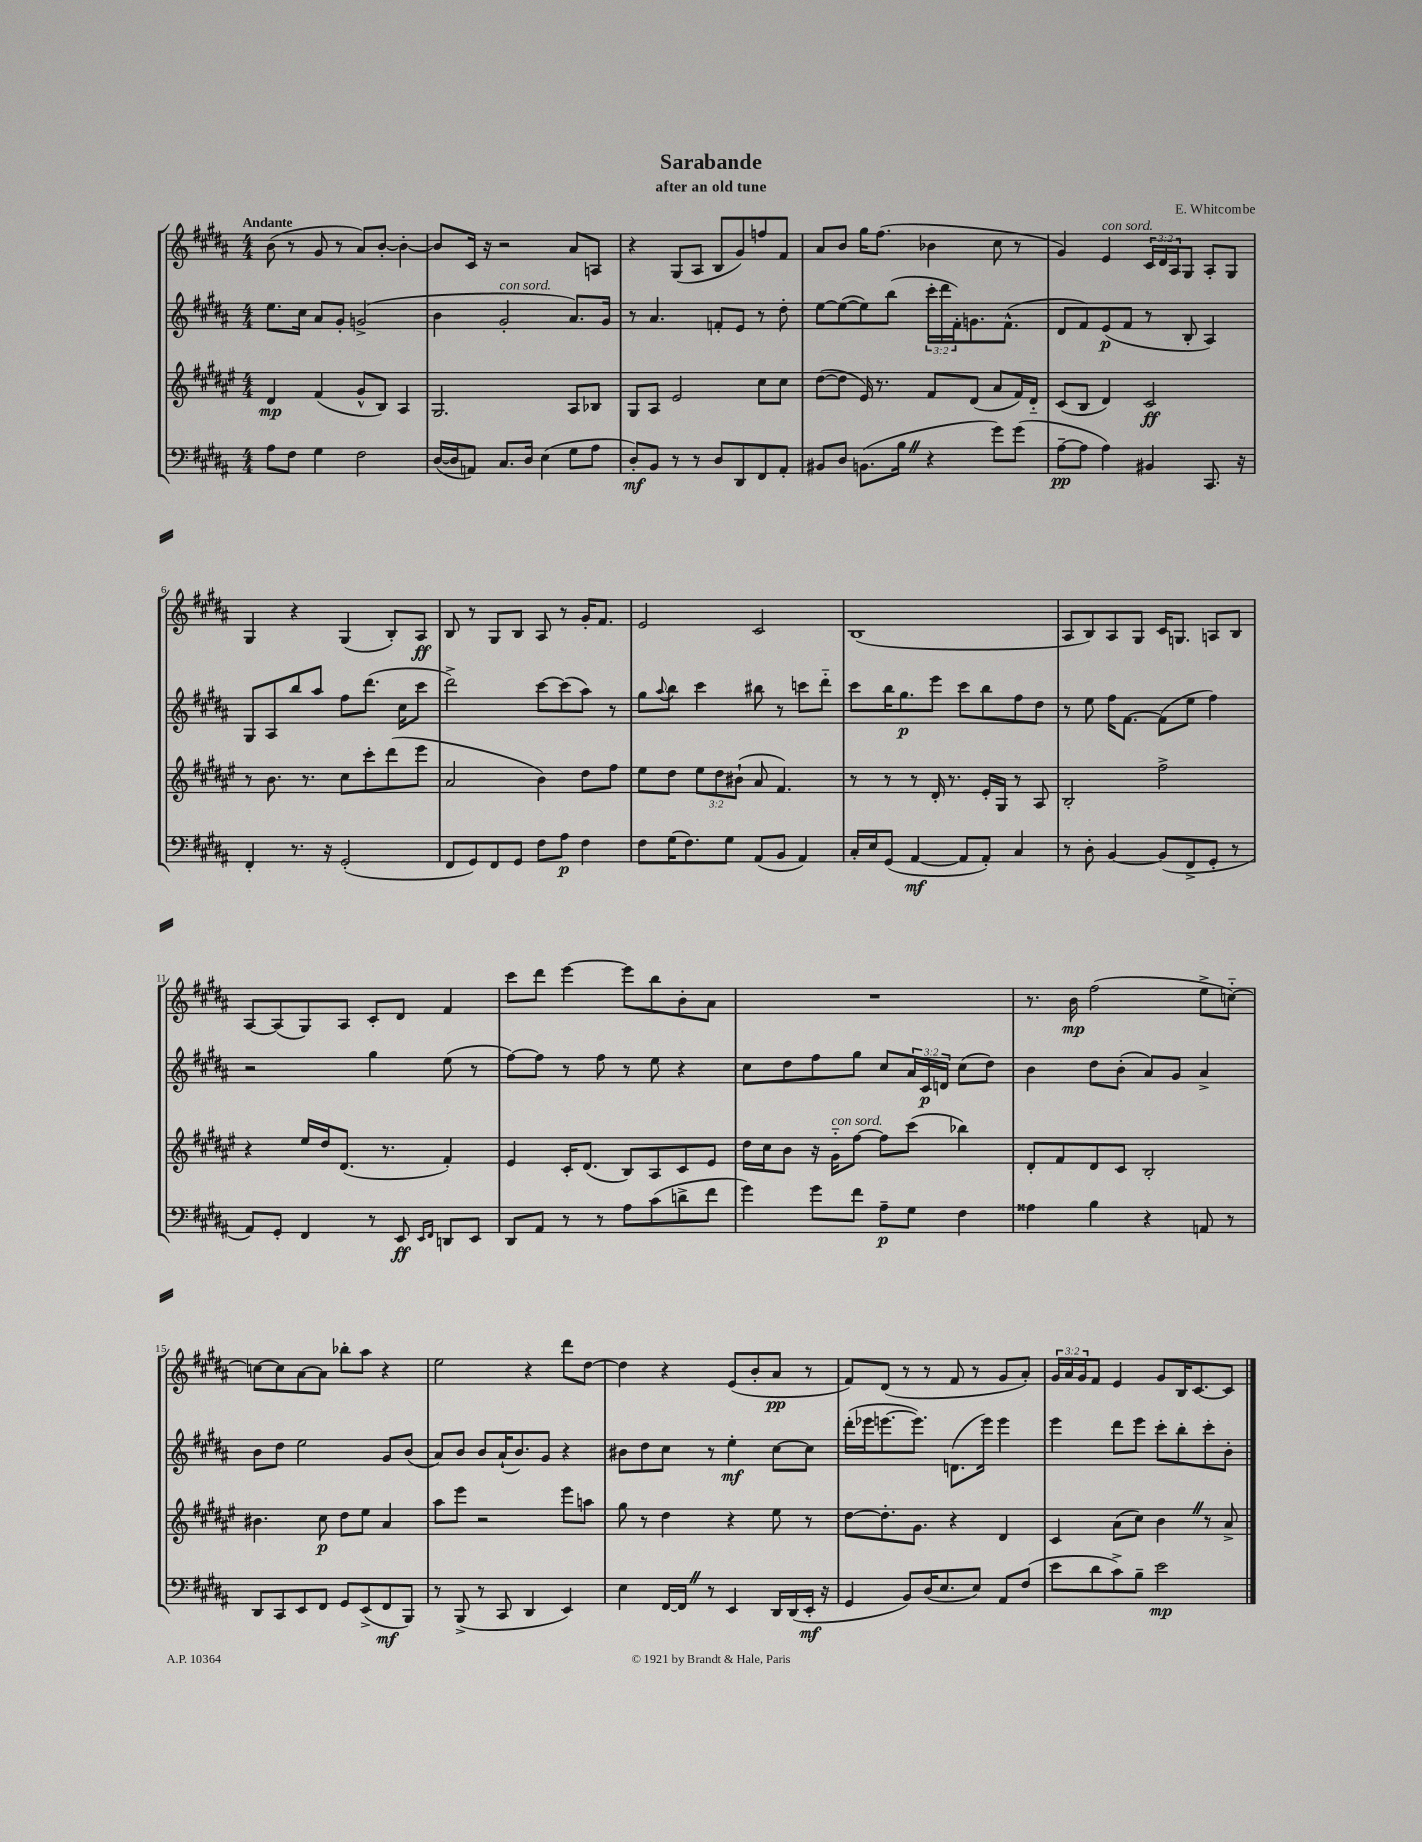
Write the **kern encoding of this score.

**kern	**kern	**kern	**kern
*staff4	*staff3	*staff2	*staff1
*clefF4	*clefG2	*clefG2	*clefG2
*k[f#c#g#d#a#]	*k[f#c#g#d#a#e#]	*k[f#c#g#d#a#]	*k[f#c#g#d#a#]
*M4/4	*M4/4	*M4/4	*M4/4
8A#	4d#	8.ee	(8b
8F#	.	.	8r
.	.	16cc#	.
4G#	(4f#	8a#	8g#
.	.	8g#'	8r
2F#	8g#^^	(2g^	8a#)
.	8B)	.	[8b'
.	4A#	.	4b'_
=	=	=	=
([16D#	2.G#	4b	8b]
16D#]	.	.	.
8AA)	.	.	16c#
.	.	.	16r
8.C#	.	2g#'	2r
16D#	.	.	.
(4E	.	.	.
8G#	8A#	8.a#)	8a#
8A#	8B-	.	8A
.	.	16g#	.
=	=	=	=
8D#')	8G#	8r	4r
8BB	8A#	4.a#	.
8r	2e#	.	(8G#
8r	.	.	8A#
8D#	.	8f'	8B
8DD#	.	8e	8g#)
8FF#	8cc#	8r	8ff
8AA#'	8cc#	8dd#'	8f#
=	=	=	=
8BB#	([8dd#	[8ee	8a#
8D#	8dd#]	(8ee_	8b
(8.BB	16e#)	8ee])	16gg#
.	8.r	.	(8.ff#
.	.	(8bb	.
16B	.	.	.
4r	8f#	24ccc#'	4b-
.	.	24ddd#	.
.	.	24f#')	.
.	(8d#	8.g	.
8g#)	8a#	.	8cc#
.	.	(8.f#^^	.
(8g#	16f#)	.	8r
.	16d#'~	.	.
=	=	=	=
[8A#~	(8c#	8d#	4g#)
8A#]	8B	8f#)	.
4A#)	4d#)	(8e	4e
.	.	8f#	.
4BB#	2c#	8r	24c#
.	.	.	24d#
.	.	.	24A#
.	.	8B'	8G#
8.CC#	.	4A#)	8A#'
.	.	.	8G#
16r	.	.	.
=	=	=	=
4FF#'	8r	8G#	4G#
.	8.b	8A#	.
8.r	.	8bb	4r
.	8.r	.	.
.	.	8aa#	.
16r	.	.	.
(2GG#'	8cc#	8ff#	(4G#
.	8ccc#'	(8.ddd#	.
.	(8ddd#	.	8B')
.	.	16cc#	.
.	8eee#	8ccc#	8A#
=	=	=	=
8FF#	2a#	2ddd#^)	8B
8GG#)	.	.	8r
8FF#	.	.	8G#
8GG#	.	.	8B
8F#	4b)	[8ccc#	8A#
8A#	.	(8ccc#]	8r
4F#	8dd#	8aa#)	16g#'
.	.	.	8.f#
.	8ff#	8r	.
=	=	=	=
8F#	8ee#	8gg#	2e
.	.	8qqaa#	.
(16G#	8dd#	8bb	.
8.F#)	.	.	.
.	12ee#	4ccc#	.
.	12dd#	.	.
8G#	.	.	.
.	(12b#`	.	.
(8AA#	8a#	8bb#	2c#
8BB	4.f#)	8r	.
4AA#)	.	8ccc	.
.	.	8ddd#'~	.
=	=	=	=
16C#'	8r	8ccc#	(1B
16E	.	.	.
(8GG#	8r	16bb	.
.	.	8.gg#	.
[4AA#	8r	.	.
.	16d#'	8eee	.
.	8.r	.	.
8AA#]	.	8ccc#	.
8AA#')	16e#'	8bb	.
.	16G#	.	.
4C#	8r	8ff#	.
.	8A#	8dd#	.
=	=	=	=
8r	2B'	8r	8A#
8D#'	.	8ee	8B)
[4BB	.	16ff#	8A#
.	.	[8.f#	.
.	.	.	8G#
(8BB]	2ff#^	(8f#]	16c#
.	.	.	8.G
8FF#^	.	8ee	.
8GG#'	.	4ff#)	8A
8r	.	.	8B
=	=	=	=
8AA#)	4r	2r	[8A#
8GG#'	.	.	(8A#]
4FF#	16ee#	.	8G#)
.	16dd#	.	.
.	(8.d#	.	8A#
8r	.	4gg#	8c#'
.	8.r	.	.
8EE	.	.	8d#
16qqEE	.	.	.
16qqFF#	.	.	.
8DD	4f#')	(8ee	4f#
8EE	.	8r	.
=	=	=	=
8DD#	4e#	[8ff#)	8ccc#
8AA#	.	8ff#]	8ddd#
8r	16c#'	8r	[4eee
.	(8.d#	.	.
8r	.	8ff#	.
8A#	8B)	8r	8eee]
(8c#	8A#	8ee	8bb
8d^	8c#	4r	8b'
8f#	8e#	.	8a#
=	=	=	=
4g#)	16dd#	8cc#	1r
.	16cc#	.	.
.	8b	8dd#	.
8g#	16r	8ff#	.
.	16g#'~	.	.
8f#	[8ff#	8gg#	.
8A#~	8ff#]	8cc#	.
8G#	(8ccc#	24a#	.
.	.	24c#	.
.	.	24d	.
4F#	4bb-)	(8cc#	.
.	.	8dd#)	.
=	=	=	=
4A##	8d#'	4b	8.r
.	8f#	.	.
.	.	.	16b
4B	8d#	8dd#	(2ff#
.	8c#	(8b'	.
4r	2B'	8a#)	.
.	.	8g#	.
8AA	.	4a#^	8ee^
8r	.	.	[8cc'~)
=	=	=	=
8DD#	4.b#	8b	8cc_
8CC#	.	8dd#	8cc]
8EE	.	2ee	[8a#
8FF#	8cc#	.	8a#]
8GG#	8dd#	.	8bb-'
(8EE^	8ee#	.	8aa#
8FF#	4a#	8g#	4r
8BBB)	.	(8b	.
=	=	=	=
8r	8aa#	8a#)	2ee
(8BBB^	8eee#	8b	.
8r	2r	8b	.
8CC#	.	(16a#`	.
.	.	8.b)	.
4DD#	.	.	4r
.	.	8g#	.
4EE)	8eee#	4r	8ddd#
.	8aa	.	[8dd#
=	=	=	=
4E	8gg#	8b#	4dd#]
.	8r	8dd#	.
[16FF#	4dd#	8cc#	4r
16FF#]	.	.	.
8r	.	8r	.
4EE	4r	4ee'	(8e
.	.	.	8b'
16DD#	8ee#	[8cc#	8a#
(16DD#	.	.	.
16EE'	8r	8cc#]	8r
16r	.	.	.
=	=	=	=
4GG#	[8dd#	(16ddd#'	8f#)
.	.	16eee-	.
.	8.dd#']	[8.eee	(8d#
8BB)	.	.	8r
.	8.g#	8.eee])	.
(16D#	.	.	8r
8.E	.	.	.
.	4r	(8.d	8f#
8E)	.	.	8r
.	.	16eee)	.
8AA#	4d#	4eee	8g#
(8F#	.	.	8a#')
=	=	=	=
8e	4c#	4eee	24g#
.	.	.	24a#
.	.	.	24g#
8d#	.	.	8f#
8c#^)	(8a#	8ddd#	4e
8B~	8cc#)	8eee	.
2e	4b	8ccc#'	8g#
.	.	8bb'	16B
.	.	.	[8.c#
.	8r	8ccc#'	.
.	8a#^	8b'	8c#]
==	==	==	==
*-	*-	*-	*-
